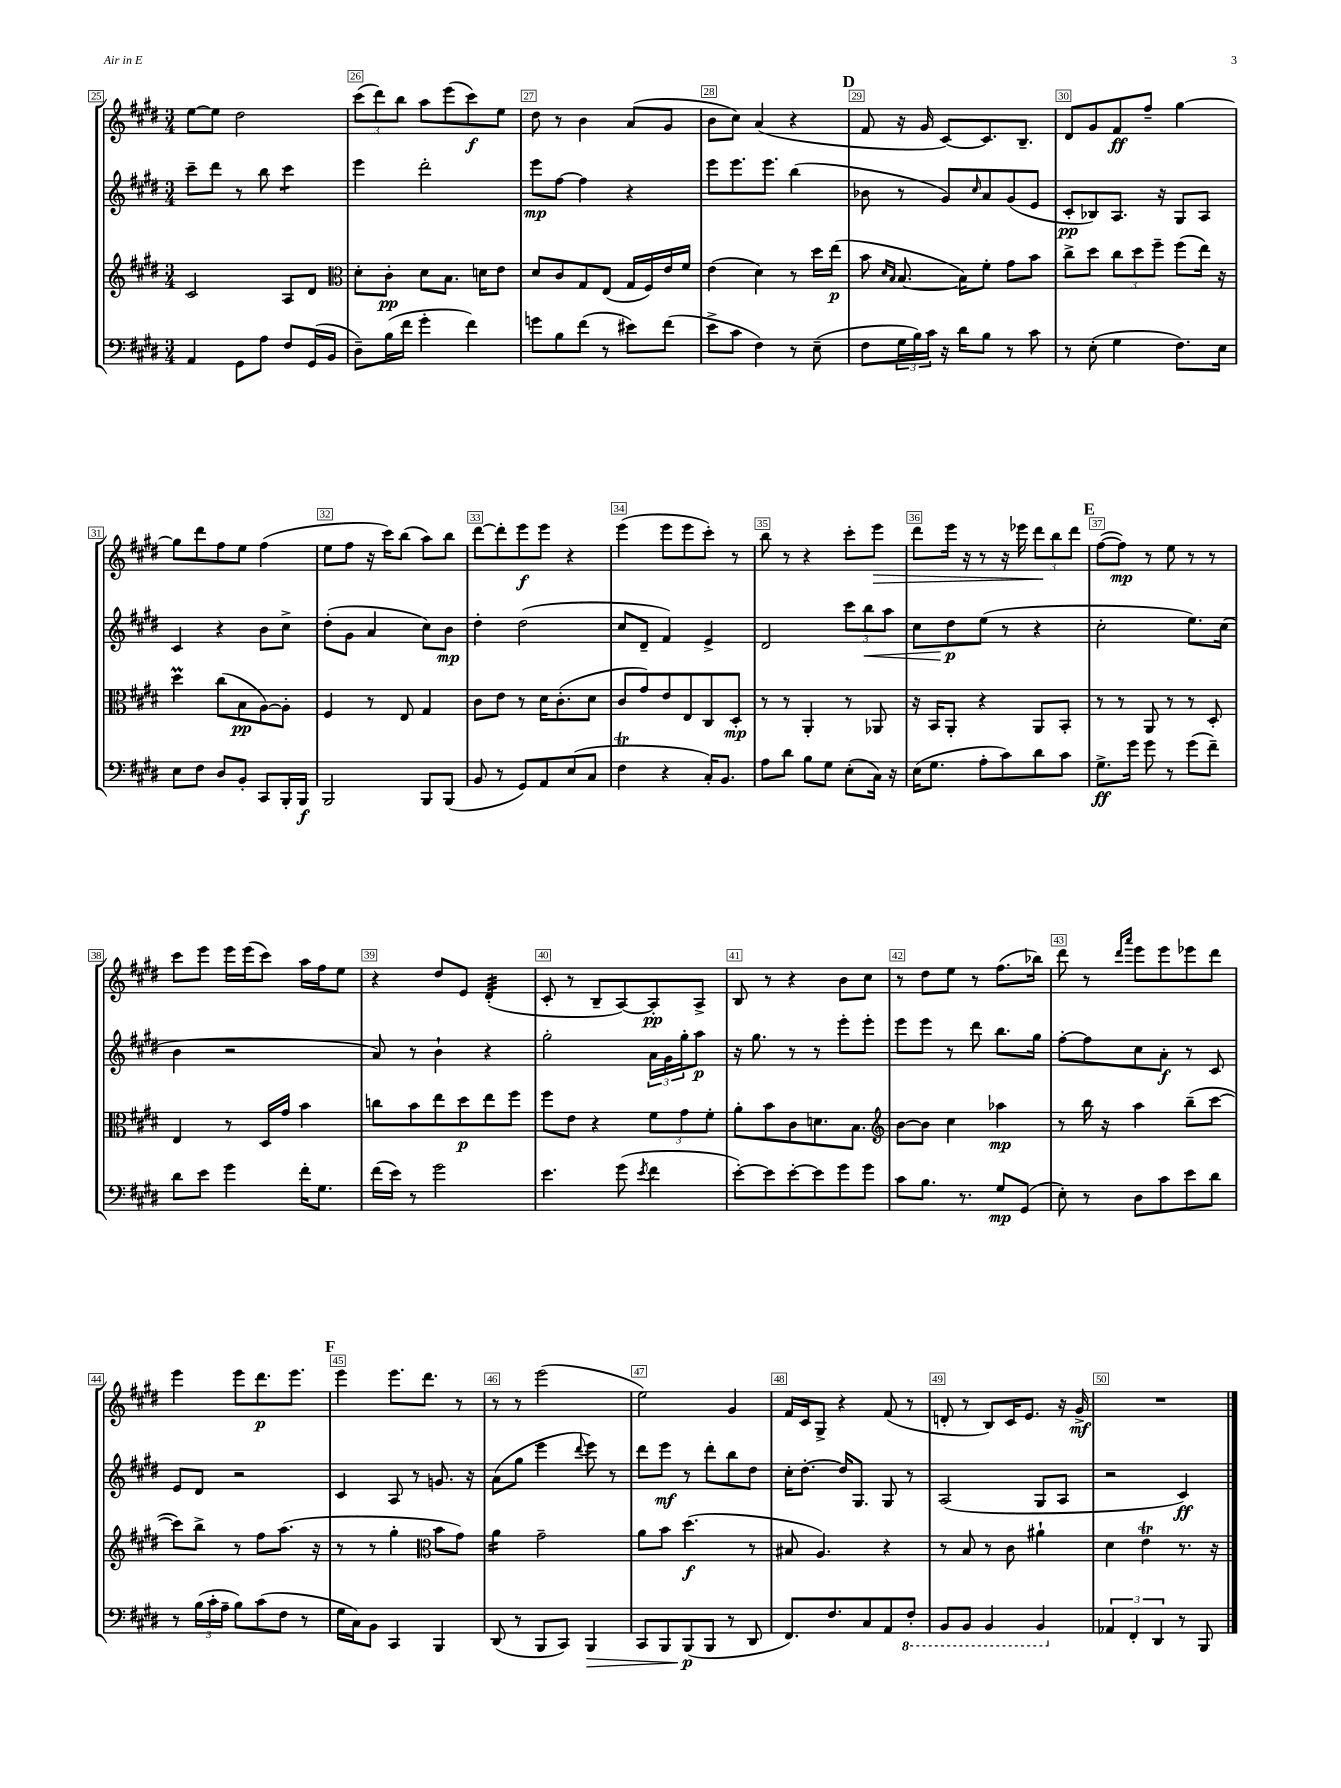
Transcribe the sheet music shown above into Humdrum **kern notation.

**kern	**kern	**kern	**kern
*staff4	*staff3	*staff2	*staff1
*clefF4	*clefG2	*clefG2	*clefG2
*k[f#c#g#d#]	*k[f#c#g#d#]	*k[f#c#g#d#]	*k[f#c#g#d#]
*M3/4	*M3/4	*M3/4	*M3/4
4AA	2c#	8ccc#~	[8ee
.	.	8ddd#	8ee]
8GG#	.	8r	2dd#
8A	.	8bb	.
8F#	8A	4ccc#	.
(16GG#	8d#	.	.
16BB	.	.	.
=	=	=	=
*	*clefC3	*	*
8D#~)	8d#'	4eee	(12ccc#
.	.	.	12ddd#)
(16B	8c#'	.	.
.	.	.	12bb
16f#	.	.	.
4g#'	8d#	2ddd#'	8aa
.	8.B	.	(8eee
4f#)	.	.	8ccc#)
.	16d	.	.
.	8e	.	8ee
=	=	=	=
8g	8d#	8eee	8dd#
8B	8c#	[8ff#	8r
(8f#	8G#	4ff#]	4b
8r	(8E	.	.
8e#)	16G#	4r	(8a
.	16F#)	.	.
(8f#	16e	.	8g#
.	16f#	.	.
=	=	=	=
8e^	(4e	8eee	8b
8c#	.	8.eee	8cc#)
4F#)	4d#)	.	(4a
.	.	8.eee	.
8r	8r	(4bb	4r
(8E~	16dd#	.	.
.	(16ee	.	.
=	=	=	=
8F#	8b	8b-	8f#
.	16qqd#	.	.
.	16qqB	.	.
24G#	[8.B	8r	16r
24B)	.	.	.
.	.	.	16g#
24c#	.	.	.
16r	.	8g#)	[8c#)
16d#	16B])	.	.
.	.	16qqcc#	.
8B	8f#'	8a	8.c#]
8r	8g#	(8g#	.
.	.	.	8.B~
8c#	8b	8e	.
=	=	=	=
8r	8cc#^	8c#'	8d#
(8E'	8dd#	8B-)	8g#
4G#	12cc#	8.A	8f#
.	12dd#	.	.
.	.	.	8ff#~
.	12ff#~	.	.
.	.	16r	.
8.F#)	(8ff#	8G#	[4gg#
.	16ee)	8A	.
16E	16r	.	.
=	=	=	=
8E	4dd#	4c#	8gg#]
8F#	.	.	8ddd#
8D#	(8cc#	4r	8ff#
8BB'	8B	.	8ee
8CC#	[8A)	8b	(4ff#
16BBB'	8A']	8cc#^	.
16BBB	.	.	.
=	=	=	=
2BBB	4F#	(8dd#'	8ee
.	.	8g#	8ff#
.	8r	4a	16r
.	.	.	16ccc#)
.	8E	.	(8bb
8BBB	4G#	8cc#)	8aa)
(8BBB	.	8b	8bb
=	=	=	=
8BB	8c#	4dd#'	[8ddd#
8r	8e	.	8ddd#']
8GG#)	8r	(2dd#	8eee
8AA	16d#	.	8eee
.	(8.c#'	.	.
(8E	.	.	4r
8C#	8d#	.	.
=	=	=	=
4F#	8c#	8cc#	(4eee
.	8g#)	8d#~	.
4r	8e	4f#)	8eee
.	8E	.	8eee
16C#')	8C#	4e^	8ccc#')
8.BB	.	.	.
.	8D#'	.	8r
=	=	=	=
8A	8r	2d#	8bb
8d#	8r	.	8r
8B	4AA'	.	4r
8G#	.	.	.
(8E'	8r	12ccc#	8ccc#'
.	.	12bb	.
16C#)	8AA-	.	8eee
.	.	12aa	.
16r	.	.	.
=	=	=	=
(16E	16r	8cc#	8ddd#
8.G#	16BB	.	.
.	8AA'	8dd#	16eee
.	.	.	16r
8A'	4r	(8ee	8r
8c#)	.	8r	16r
.	.	.	16eee-
8d#	8AA	4r	12ddd#
.	.	.	12bb
8c#	8BB'	.	.
.	.	.	12ddd#
=	=	=	=
8.G#^	8r	2cc#'	([8ff#
.	8r	.	8ff#])
16g#	.	.	.
8g#	8AA	.	8r
8r	8r	.	8ee
(8g#	8r	8.ee)	8r
8f#~)	8D#'	.	8r
.	.	(16cc#	.
=	=	=	=
8d#	4E	4b	8ccc#
8e	.	.	8eee
4g#	8r	2r	16eee
.	.	.	(16eee
.	16D#	.	8ccc#)
.	16g#	.	.
16f#'	4b	.	16aa
8.G#	.	.	16ff#
.	.	.	8ee
=	=	=	=
(16f#	8cc	8a)	4r
16e)	.	.	.
8r	8b	8r	.
2g#	8ee	4b`	8dd#
.	8dd#	.	8e
.	8ee	4r	(4d#'
.	8ff#	.	.
=	=	=	=
4.e	8ff#	2gg#'	8c#'
.	8e	.	8r
.	4r	.	8B~
(8g#	.	.	[8A)
8qe	.	.	.
4f#	12f#	24a	8A']
.	.	24g#	.
.	12g#	24gg#'	.
.	.	8aa	8A^
.	12f#'	.	.
=	=	=	=
[8e')	8a'	16r	8B
.	.	8.gg#	.
8e]	8b	.	8r
[8e'	8c#	8r	4r
8e]	8.d	8r	.
8g#	.	8eee'	8b
.	8.B	.	.
8g#	.	8eee'	8cc#
=	=	=	=
*	*clefG2	*	*
8c#	[8b	8eee	8r
8.B	8b]	8eee	8dd#
.	4cc#	8r	8ee
8.r	.	.	.
.	.	8ddd#	8r
8G#	4aa-	8.bb	(8.ff#
(8GG#	.	.	.
.	.	16gg#	16bb-)
=	=	=	=
8E')	8r	[8ff#'	8ddd#
8r	16bb	8ff#]	8r
.	16r	.	.
.	.	.	16qqddd#
.	.	.	16qqaaa
8D#	4aa	8cc#	8eee
8c#	.	8a'	8eee
8e	(8bb~	8r	8eee-
8d#	[8ccc#	8c#	8ddd#
=	=	=	=
8r	8ccc#])	8e	4eee
(24B	8bb^	8d#	.
24c#'	.	.	.
24A~	.	.	.
8B)	8r	2r	8eee
(8c#	8ff#	.	8.ddd#
8F#	(8.aa	.	.
.	.	.	8.eee
8r	.	.	.
.	16r	.	.
=	=	=	=
16G#	8r	4c#	4eee
16C#)	.	.	.
8BB	8r	.	.
4CC#	4gg#'	8A	8.eee
.	.	8r	.
.	.	.	8.ddd#
*	*clefC3	*	*
4BBB	8b	8.g	.
.	8g#)	.	8r
.	.	16r	.
=	=	=	=
(8DD#	4a	(8a	8r
8r	.	8gg#	8r
8BBB	2g#~	4eee	(2eee
8CC#)	.	.	.
.	.	8qqddd#	.
4BBB	.	8eee)	.
.	.	8r	.
=	=	=	=
8CC#	8a	8ddd#	2ee)
8BBB	8b	8eee	.
(8BBB	(4.dd#	8r	.
8BBB	.	8ddd#'	.
8r	.	8bb	4g#
8DD#	8r	8dd#	.
=	=	=	=
8.FF#)	8B#	16cc#'	16f#
.	.	[8.dd#'	16c#
.	4.A)	.	8G#^
8.F#	.	.	.
.	.	16dd#]	4r
.	.	8.G#	.
8C#	.	.	.
8AA	4r	8G#	(8f#
8FF#'	.	8r	8r
=	=	=	=
8BBB	8r	(2A	8d'
8BBB	8B	.	8r
4BBB	8r	.	8B)
.	8c#	.	16c#
.	.	.	8.e
4BBB	4a#`	8G#	.
.	.	8A	16r
.	.	.	16g#^
=	=	=	=
6AA-	4d#	2r	2.r
6FF#'	.	.	.
.	4e	.	.
6DD#	.	.	.
8r	8.r	4c#)	.
8BBB	.	.	.
.	16r	.	.
==	==	==	==
*-	*-	*-	*-
